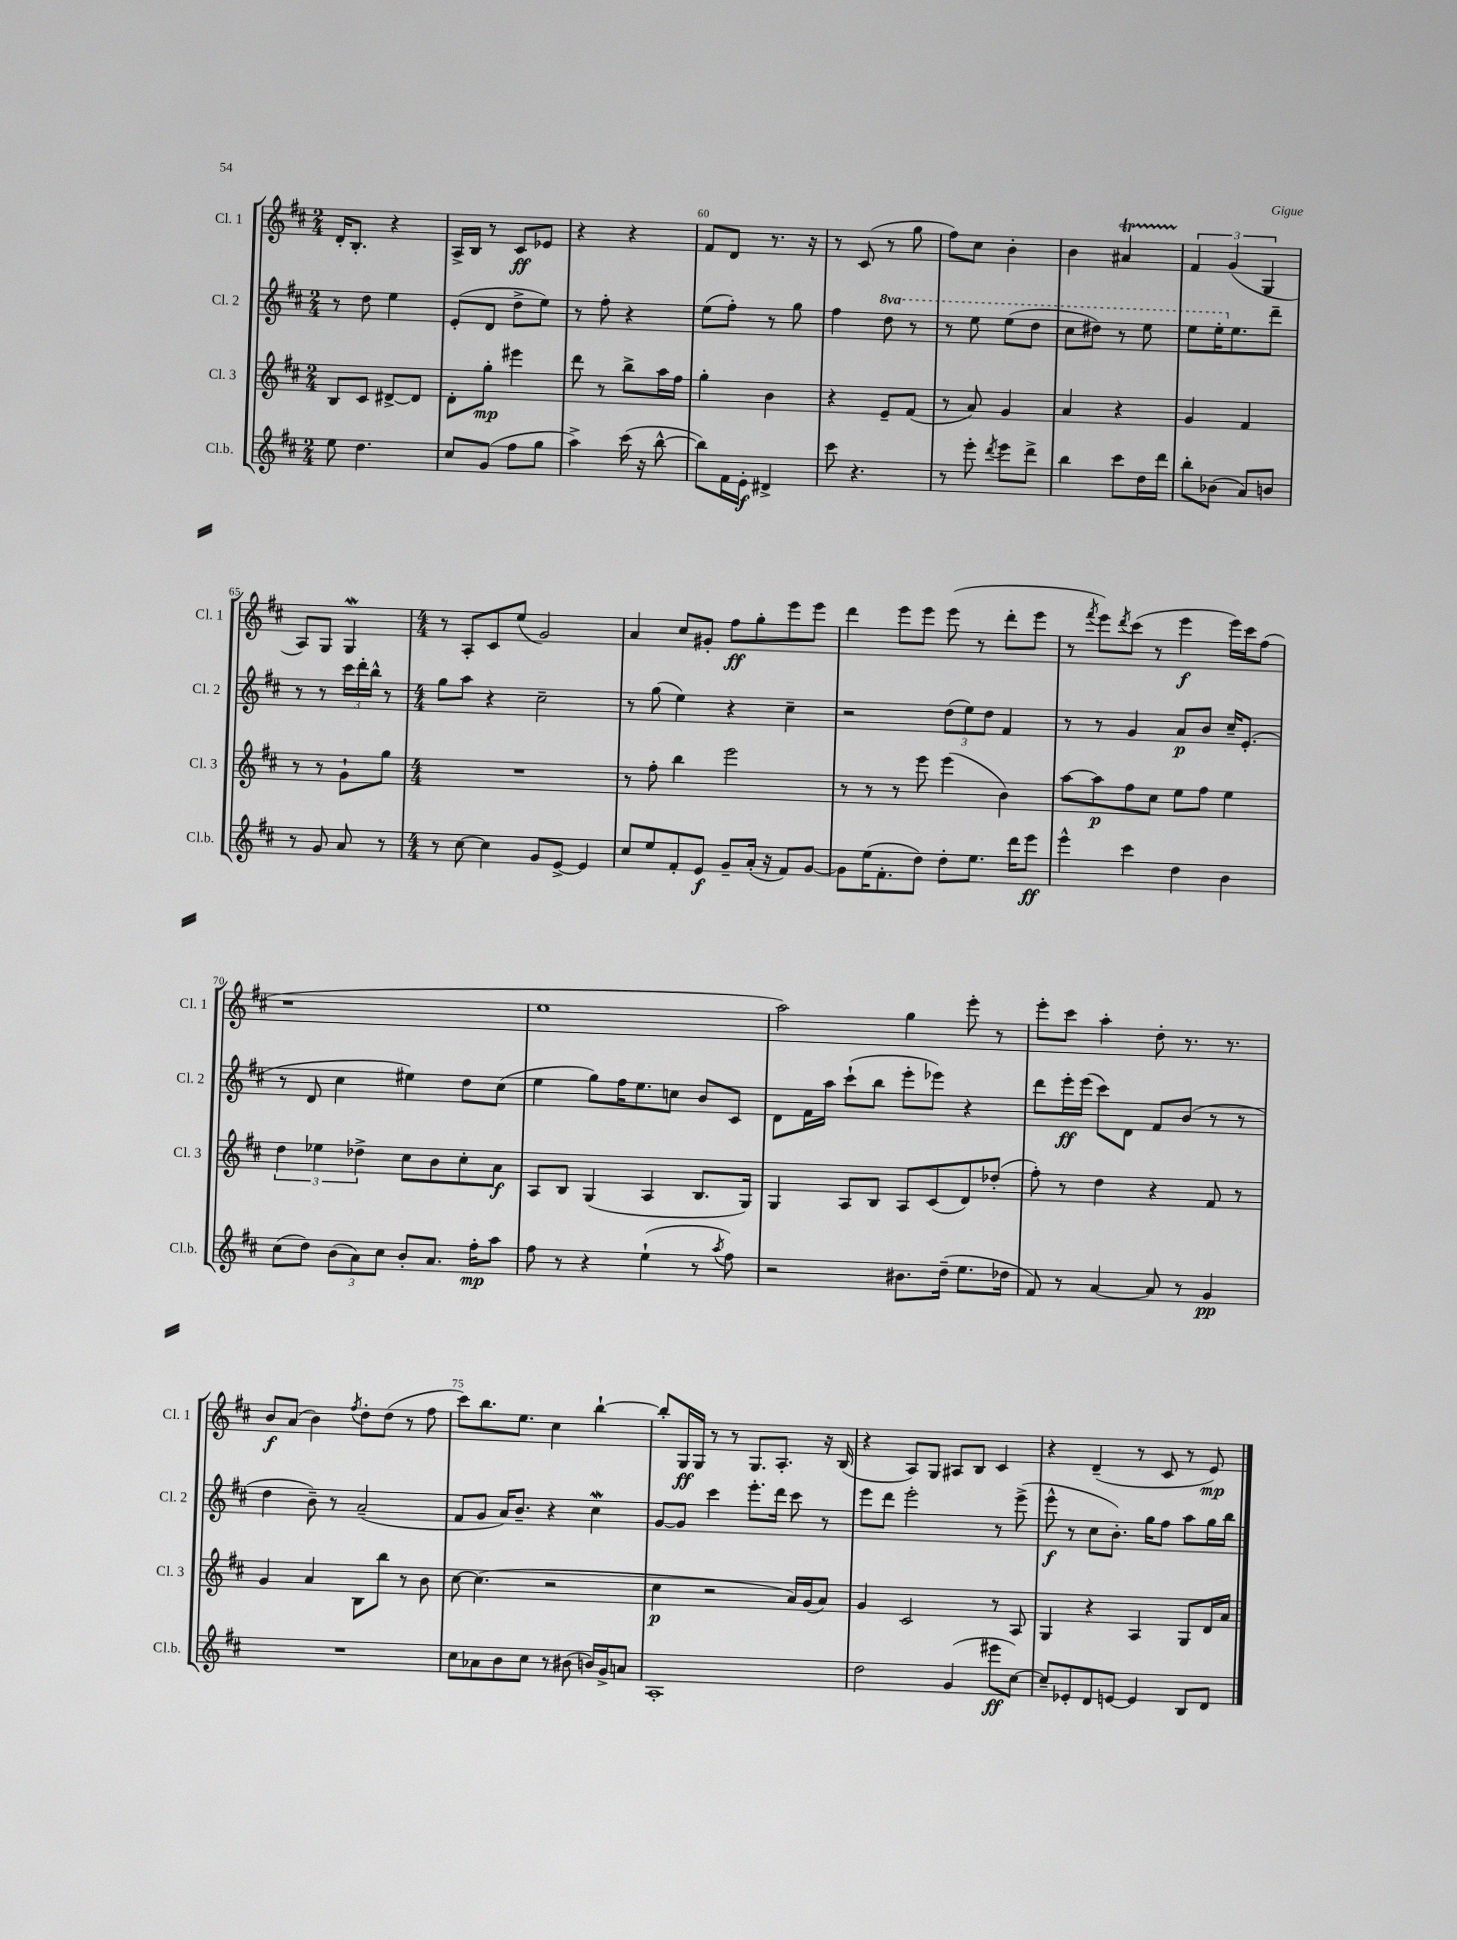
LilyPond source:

<<
\new StaffGroup <<
\new Staff = "s0" \with { instrumentName = "Cl. 1" shortInstrumentName = "Cl. 1" } {
    \clef treble \key d \major \numericTimeSignature \time 2/4
    d'16-. b8.-. r4 |
    a16-> b16 r8 cis'8\ff ees'8 |
    r4 r4 |
    fis'8 d'8 r8. r16 |
    r8 cis'8( r8 g''8 |
    fis''8) cis''8 b'4-. |
    b'4 ais'4\startTrillSpan |
    \tuplet 3/2 { fis'4\stopTrillSpan g'4( g4 } |
    a8) g8 g4\mordent |
    \numericTimeSignature \time 4/4 r8 a8-. cis'8 e''8( g'2) |
    a'4 cis''8 gis'8-. fis''8\ff g''8-. e'''8 e'''8 |
    d'''4 e'''8 e'''8 e'''8( r8 d'''8-. e'''8 |
    r8 \acciaccatura { fis'''8 } e'''8) \acciaccatura { d'''8 } cis'''8( r8 e'''4\f e'''16) cis'''16 fis''8( |
    r1 |
    e''1 |
    a''2) g''4 e'''8-. r8 |
    e'''8-. cis'''8 a''4-. d''8-. r8. r8. |
    b'8\f a'8( b'4) \acciaccatura { fis''8 } d''8-. d''8( r8 fis''8 |
    cis'''8) b''8. e''8. cis''4 b''4~-! |
    b''8-. g16\ff g16 r8 r8 g8. a8.-. r16 b16( |
    r4 a8) g8 ais8 b8 cis'4 |
    r4 d'4--( r8 cis'8 r8 e'8\mp) \bar "|." |
}
\new Staff = "s1" \with { instrumentName = "Cl. 2" shortInstrumentName = "Cl. 2" } {
    \clef treble \key d \major \numericTimeSignature \time 2/4 \set Staff.ottavationMarkups = #ottavation-simple-ordinals
    r8 d''8 e''4 |
    e'8-.( d'8 d''8-> e''8) |
    r8 fis''8-. r4 |
    e''8( fis''8-.) r8 g''8 |
    fis''4 \ottava #1 d'''8 r8 |
    r8 e'''8 e'''8( d'''8 |
    cis'''8 dis'''8) r8 e'''8 |
    e'''8 e'''16-. \ottava #0 e''8. d'''8-- |
    r8 r8 \tuplet 3/2 { cis'''16 d'''16-. b''16-^ } r8 |
    \numericTimeSignature \time 4/4 g''8 a''8 r4 cis''2-- |
    r8 g''8( e''4) r4 cis''4-- |
    r2 \tuplet 3/2 { d''8( e''8) d''8 } fis'4 |
    r8 r8 g'4 a'8\p b'8 cis''16-- e'8.-.( |
    r8 d'8 cis''4 eis''4) d''8 cis''8( |
    e''4 g''8) fis''16 e''8. c''8 b'8 cis'8 |
    d'8 fis'16 a''16 cis'''8-!( b''8 e'''8-. ees'''8) r4 |
    d'''8 e'''16-.\ff e'''16( cis'''8) d'8 fis'8 b'8( r8 r8 |
    d''4 b'8--) r8 a'2--( |
    fis'8 g'8 a'16) b'8.-- r4 cis''4\mordent |
    g'8~ g'8 cis'''4 e'''8.-. d'''16 cis'''8 r8 |
    e'''8 d'''8 e'''2-. r8 e'''8->( |
    e'''8-^\f r8 cis''8 b'8.-.) g''16 fis''8 a''8 g''16 b''16 \bar "|." |
}
\new Staff = "s2" \with { instrumentName = "Cl. 3" shortInstrumentName = "Cl. 3" } {
    \clef treble \key d \major \numericTimeSignature \time 2/4
    b8 cis'8 dis'8~-> dis'8 |
    d'8-. g''8-.\mp eis'''4 |
    d'''8 r8 b''8-> a''16 fis''16 |
    g''4-. b'4 |
    r4 e'8-- fis'8( |
    r8 a'8) g'4 |
    a'4 r4 |
    g'4 fis'4 |
    r8 r8 g'8-! g''8 |
    \numericTimeSignature \time 4/4 R1 |
    r8 fis''8-. b''4 e'''2 |
    r8 r8 r8 e'''8 e'''4( b'4) |
    a''8~ a''8\p fis''8 cis''8 e''8 fis''8 e''4 |
    \tuplet 3/2 { d''4 ees''4 des''4-> } cis''8 b'8 cis''8-. a'8\f |
    a8 b8 g4( a4 b8. g16) |
    g4 a8 b8 a8 cis'8( d'8) des''8-.( |
    fis''8-.) r8 d''4 r4 fis'8 r8 |
    g'4 a'4 b8 b''8 r8 b'8 |
    cis''8~ cis''4.( r2 |
    cis''4\p r2 a'16) g'16( a'8) |
    g'4 cis'2 r8 a8 |
    g4 r4 a4 g8 d'16 a'16 \bar "|." |
}
\new Staff = "s3" \with { instrumentName = "Cl.b." shortInstrumentName = "Cl.b." } {
    \clef treble \key d \major \numericTimeSignature \time 2/4
    e''8 d''4. |
    cis''8 g'8( fis''8 g''8 |
    a''4->) cis'''16( r16 b''8~-^ |
    b''8) fis'16 e'16-.\f dis'4-> |
    cis'''8 r4. |
    r8 e'''8-. \acciaccatura { d'''8 } e'''8 d'''8-> |
    b''4 cis'''8 d''16 d'''16 |
    b''8-. bes'8( a'8) b'8 |
    r8 g'8 a'8 r8 |
    \numericTimeSignature \time 4/4 r8 cis''8~ cis''4 g'8 e'8~-> e'4 |
    cis''8 e''8 fis'8-. e'8\f g'8-- a'16-.( r16 fis'8) g'8~ |
    g'8 e''16( fis'8.-. d''8) d''8-. e''8. d'''16 e'''8\ff |
    e'''4-^ cis'''4 d''4 b'4 |
    cis''8( d''8) \tuplet 3/2 { b'8( a'8) cis''8 } b'8-. a'8. fis''16-.\mp a''8 |
    fis''8 r8 r4 e''4-!( r8 \acciaccatura { a''8 } fis''8) |
    r2 bis'8. d''16--( e''8. des''16 |
    fis'8) r8 a'4~ a'8 r8 g'4\pp |
    R1 |
    cis''8 aes'8 b'8 cis''8 r8 bis'8( b'16) g'16-> a'8 |
    a1-. |
    d''2 g'4( eis'''8\ff cis''8~) |
    cis''8-- ees'8-. d'8 e'8~ e'4 b8 d'8 \bar "|." |
}
>>
>>
\layout { \context { \Score currentBarNumber = #57 \override BarNumber.break-visibility = ##(#f #t #t) barNumberVisibility = #(every-nth-bar-number-visible 5) } }
